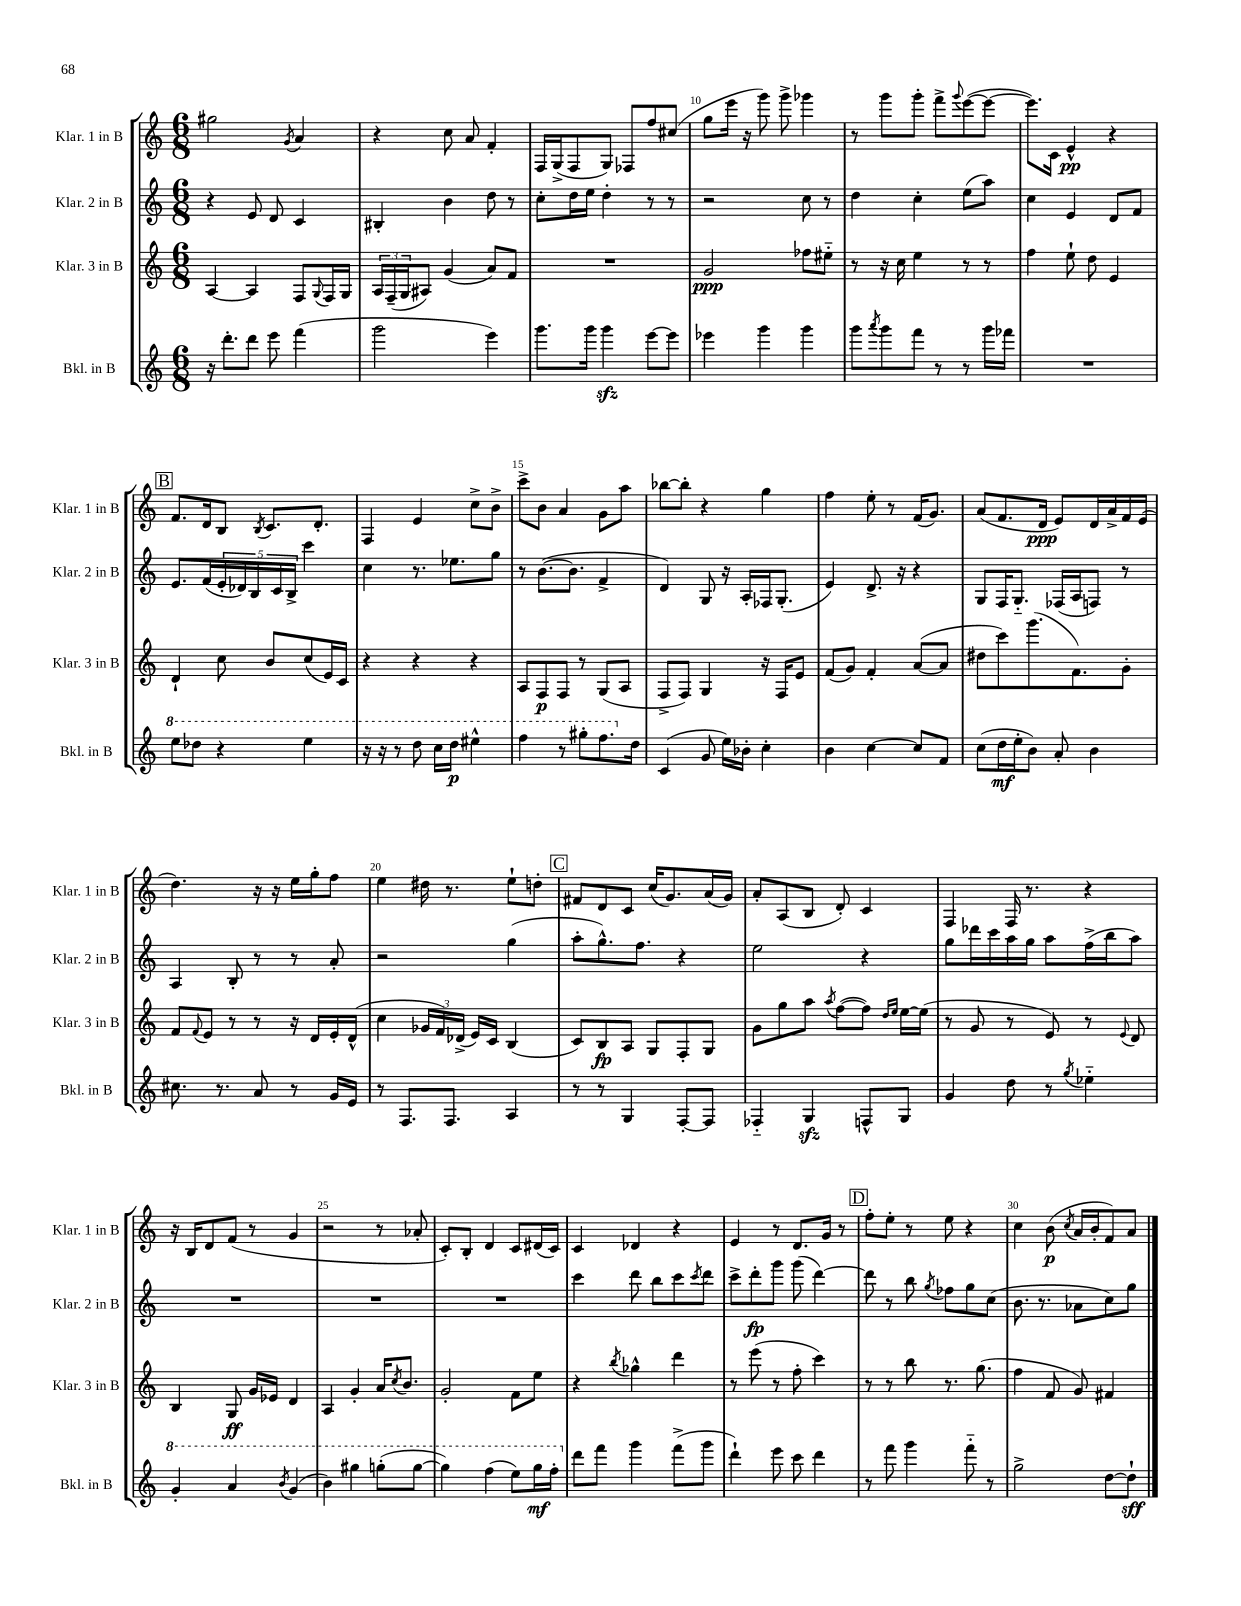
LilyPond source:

<<
\new StaffGroup <<
\new Staff = "s0" \with { instrumentName = "Klar. 1 in B" shortInstrumentName = "Klar. 1 in B" } {
    \clef treble \key c \major \numericTimeSignature \time 6/8
    gis''2 \acciaccatura { g'8 } a'4 |
    r4 c''8 a'8 f'4-. |
    f16 g16->( f8 g8) fes8 f''8 cis''8( |
    g''8 e'''16 r16 g'''8) g'''8-> ges'''4 |
    r8 g'''8 g'''8-. f'''8-> \appoggiatura { g'''8 } e'''8~( e'''8~ |
    e'''8.) c'16 e'4-^\pp r4 |
    \mark \markup { \box "B" } f'8. d'16 b8 \acciaccatura { b8 } c'8. d'8.-. |
    f4 e'4 c''8-> b'8-> |
    c'''8-> b'8 a'4 g'8 a''8 |
    bes''8~ bes''8-. r4 g''4 |
    f''4 e''8-. r8 f'16( g'8.) |
    a'8( f'8. d'16\ppp e'8) d'16 a'16-> f'16 e'16( |
    d''4.) r16 r16 e''16 g''16-. f''8 |
    e''4 dis''16 r8. e''8-! d''8-. |
    \mark \markup { \box "C" } fis'8 d'8 c'8 c''16( g'8.) a'16( g'16) |
    a'8-. a8( b8 d'8-.) c'4 |
    f4 f16 r8. r4 |
    r16 b16 d'8 f'8( r8 g'4 |
    r2 r8 aes'8-. |
    c'8-.) b8-. d'4 c'8 dis'16( c'16) |
    c'4 des'4 r4 |
    e'4 r8 d'8. g'16 r8 |
    \mark \markup { \box "D" } f''8-. e''8-. r8 e''8 r4 |
    c''4 b'8\p( \acciaccatura { c''8 } a'16 b'16-. f'8) a'8 \bar "|." |
}
\new Staff = "s1" \with { instrumentName = "Klar. 2 in B" shortInstrumentName = "Klar. 2 in B" } {
    \clef treble \key c \major \numericTimeSignature \time 6/8
    r4 e'8 d'8 c'4 |
    bis4-. b'4 d''8 r8 |
    c''8-. d''16 e''16 d''4-. r8 r8 |
    r2 c''8 r8 |
    d''4 c''4-. e''8( a''8) |
    c''4 e'4 d'8 f'8 |
    \mark \markup { \box "B" } e'8. f'16( \tuplet 5/4 { e'16-. des'16) b16 c'16 b16-> } c'''4 |
    c''4 r8. ees''8. g''8 |
    r8 b'8.~( b'8. f'4-> |
    d'4) g8 r16 a16-. fes16 g8.-.( |
    e'4) d'8.-> r16 r4 |
    g8 f16 g8.-_ fes16( a16 f8) r8 |
    a4 b8-. r8 r8 a'8-. |
    r2 g''4( |
    \mark \markup { \box "C" } a''8-. g''8.-^) f''8. r4 |
    e''2 r4 |
    g''8 des'''16 c'''16 a''16 g''16 a''8 f''16->( b''16 a''8) |
    R2. |
    R2. |
    R2. |
    c'''4 d'''8 b''8 c'''8 \acciaccatura { c'''8 } d'''8 |
    c'''8-> d'''8-.\fp g'''8 g'''8( d'''4~) |
    \mark \markup { \box "D" } d'''8 r8 b''8 \acciaccatura { g''8 } fes''8 g''8 c''8( |
    b'8. r8. aes'8 c''8) g''8 \bar "|." |
}
\new Staff = "s2" \with { instrumentName = "Klar. 3 in B" shortInstrumentName = "Klar. 3 in B" } {
    \clef treble \key c \major \numericTimeSignature \time 6/8
    a4~ a4 f8 \appoggiatura { g8 } f16 g16 |
    \tuplet 3/2 { a16 f16--( g16 } ais8) g'4( a'8) f'8 |
    R2. |
    g'2\ppp fes''8 eis''8-_ |
    r8 r16 c''16 e''4 r8 r8 |
    f''4 e''8-! d''8 e'4 |
    \mark \markup { \box "B" } d'4-! c''8 b'8 c''8( e'16) c'16 |
    r4 r4 r4 |
    a8 f8\p f8 r8 g8( a8 |
    f8-> f8) g4 r16 f16 e'8 |
    f'8( g'8) f'4-. a'8~( a'8 |
    dis''8 c'''8) g'''8.( f'8.) g'8-. |
    f'8 \appoggiatura { f'8 } e'8 r8 r8 r16 d'16 e'16-. d'16-^( |
    c''4 \tuplet 3/2 { ges'16 f'16) des'16->( } e'16) c'16 b4( |
    \mark \markup { \box "C" } c'8) b8\fp a8 g8 f8-. g8 |
    g'8 g''8 a''8 \acciaccatura { a''8 } f''8~( f''8) \grace { d''16 e''16 } e''16~ e''16( |
    r8 g'8 r8 e'8) r8 \appoggiatura { e'8 } d'8 |
    b4 g8\ff g'16 ees'16 d'4 |
    a4 g'4-. a'16 \acciaccatura { c''8 } b'8. |
    g'2-. f'8 e''8 |
    r4 \acciaccatura { b''8 } ges''4-^ d'''4 |
    r8 e'''8( r8 f''8-. c'''4) |
    \mark \markup { \box "D" } r8 r8 b''8 r8. g''8.( |
    f''4 f'8 g'8) fis'4 \bar "|." |
}
\new Staff = "s3" \with { instrumentName = "Bkl. in B" shortInstrumentName = "Bkl. in B" } {
    \clef treble \key c \major \numericTimeSignature \time 6/8
    r16 d'''8.-. d'''8 e'''8 f'''4( |
    g'''2 e'''4) |
    g'''8. g'''16 g'''4\sfz e'''8~ e'''8 |
    ees'''4 g'''4 g'''4 |
    g'''8 \acciaccatura { a'''8 } g'''8 f'''8 r8 r8 g'''16 fes'''16 |
    R2. |
    \mark \markup { \box "B" } \ottava #1 e'''8 des'''8 r4 e'''4 |
    r16 r16 r8 d'''8 c'''16 d'''16\p eis'''4-^ |
    f'''4 r8 gis'''8-. f'''8. \ottava #0 d''16 |
    c'4( g'8 e''16) bes'16-. c''4-. |
    b'4 c''4~ c''8 f'8 |
    c''8( d''16\mf e''16-. b'8) a'8-. b'4 |
    cis''8. r8. a'8 r8 g'16 e'16 |
    r8 f8. f8. a4 |
    \mark \markup { \box "C" } r8 r8 g4 f8~-. f8 |
    fes4-_ g4\sfz f8-^ g8 |
    g'4 d''8 r8 \acciaccatura { g''8 } ees''4-_ |
    \ottava #1 g''4-. a''4 \acciaccatura { b''8 } g''4( |
    b''4) gis'''4 g'''8-.( g'''8~ |
    g'''4) f'''4( e'''8) g'''16\mf f'''16-. \ottava #0 |
    d'''8 f'''8 g'''4 f'''8->( g'''8 |
    d'''4-!) e'''8 c'''8 d'''4 |
    \mark \markup { \box "D" } r8 f'''8 g'''4 f'''8-_ r8 |
    g''2-> d''8~ d''8-!\sff \bar "|." |
}
>>
>>
\layout { \context { \Score currentBarNumber = #7 \override BarNumber.break-visibility = ##(#f #t #t) barNumberVisibility = #(every-nth-bar-number-visible 5) } }
